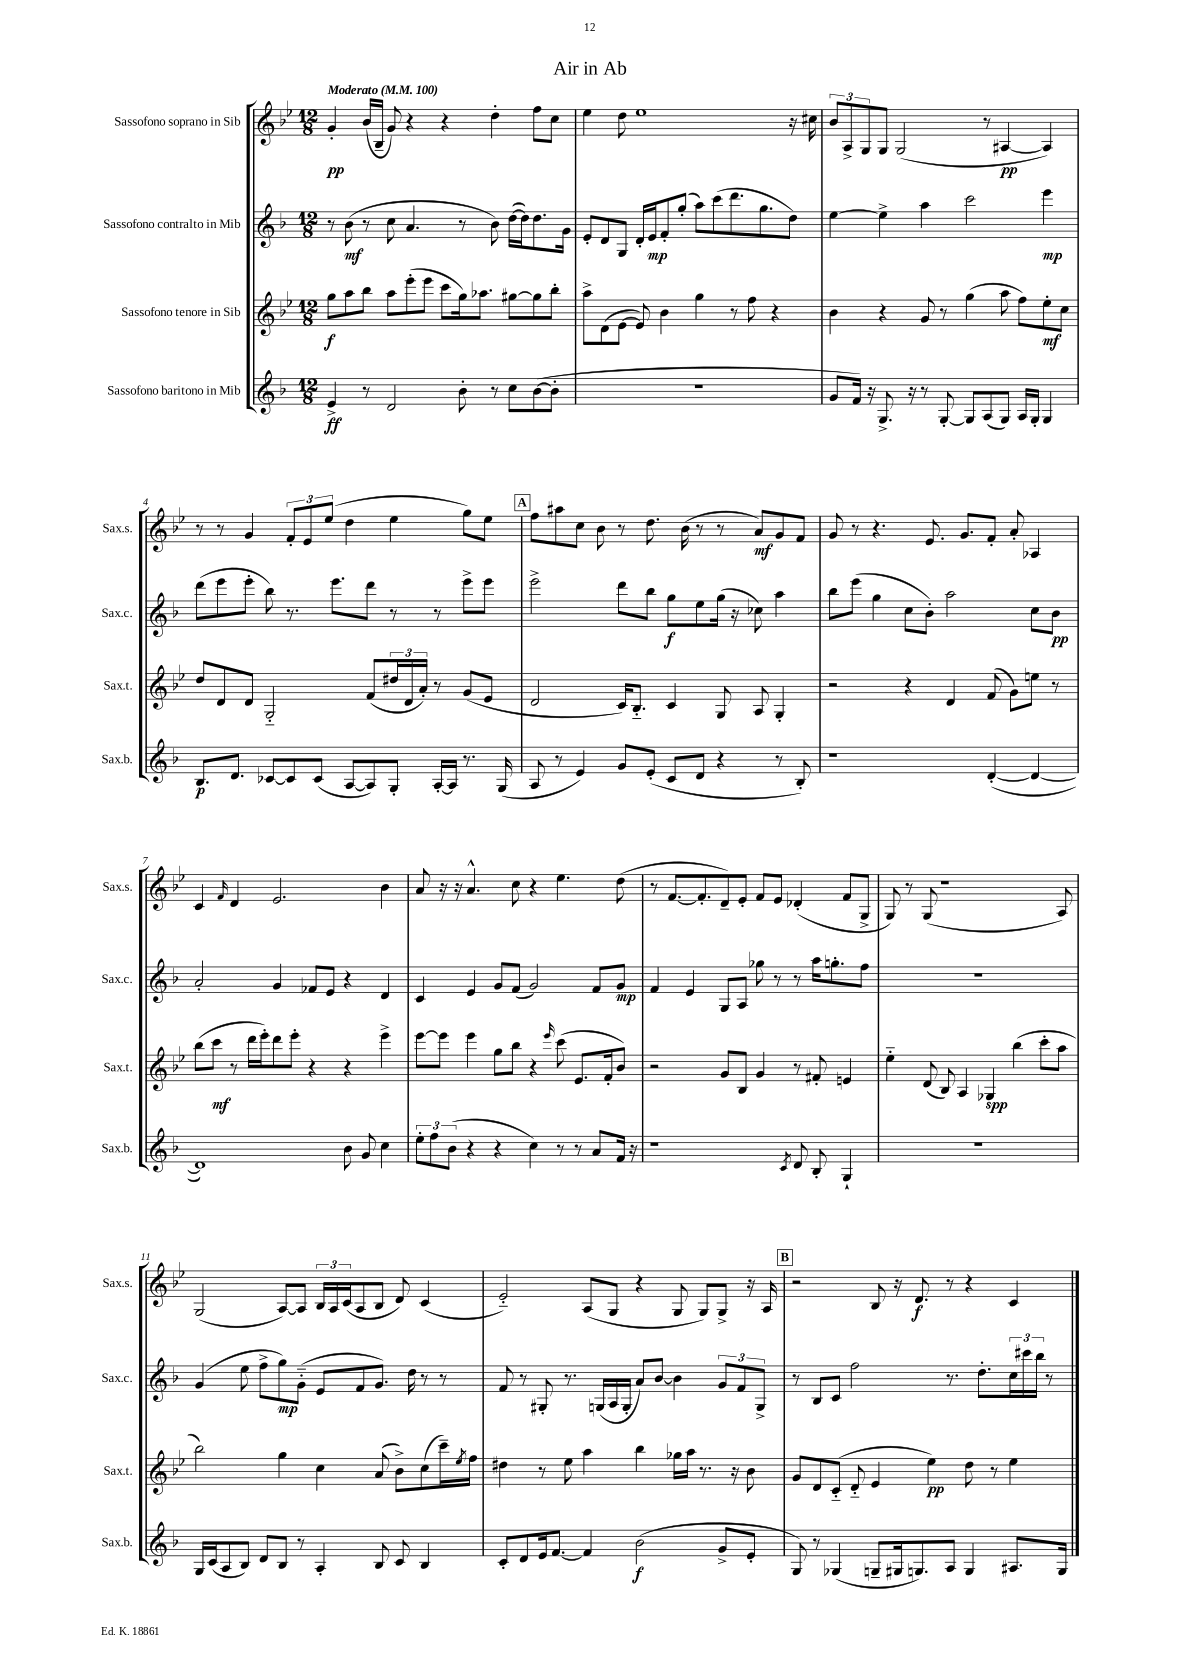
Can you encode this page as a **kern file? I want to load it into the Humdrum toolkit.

**kern	**dynam	**kern	**dynam	**kern	**dynam	**kern	**dynam
*part4	*part4	*part3	*part3	*part2	*part2	*part1	*part1
*staff4	*staff4	*staff3	*staff3	*staff2	*staff2	*staff1	*staff1
*I"Sassofono baritono in Mib	*	*I"Sassofono tenore in Sib	*	*I"Sassofono contralto in Mib	*	*I"Sassofono soprano in Sib	*
*I'Sax.b.	*	*I'Sax.t.	*	*I'Sax.c.	*	*I'Sax.s.	*
*clefG2	*	*clefG2	*	*clefG2	*	*clefG2	*
*k[b-]	*	*k[b-e-]	*	*k[b-]	*	*k[b-e-]	*
*M12/8	*	*M12/8	*	*M12/8	*	*M12/8	*
*MM100	*	*MM100	*	*MM100	*	*MM100	*
=1	=1	=1	=1	=1	=1	=1	=1
!	!	!	!	!	!	!LO:TX:a:B:t=Moderato	!
4e^/	ff	8gg\L	f	8r	.	4g'/	pp
.	.	8aa\	.	(8b-\	mf	.	.
8r	.	8bb-\J	.	8r	.	(16b-/LL	.
.	.	.	.	.	.	16B-~/JJ	.
2d/	.	8aa\L	.	8cc\	.	8g/)	.
.	.	(8eee-'\	.	4.a/	.	4r	.
.	.	8eee-\J	.	.	.	.	.
.	.	8ccc\L	.	.	.	4r	.
8b-'\	.	16gg\k)	.	8r	.	.	.
.	.	8.aa-X\J	.	.	.	.	.
8r	.	.	.	8b-\)	.	4dd'\	.
8cc\L	.	[8gg#X\L	.	([16dd\LL	.	.	.
.	.	.	.	16dd\J])	.	.	.
([8b-\	.	8gg#\]	.	8.dd\	.	8ff\L	.
8b-'\J]	.	8bb-'\J	.	.	.	8cc\J	.
.	.	.	.	16g\Jk	.	.	.
=2	=2	=2	=2	=2	=2	=2	=2
1.r	.	8aa^\L	.	8e'/L	.	4ee-\	.
.	.	(8d\	.	8d/	.	.	.
.	.	[8e-\J	.	8G/J	.	8dd\	.
.	.	8e-/])	.	16d'/LL	.	1ee-	.
.	.	.	.	16e/J	mp	.	.
.	.	4b-\	.	8f'/	.	.	.
.	.	.	.	(8gg'/J	.	.	.
.	.	4gg\	.	8aa\L)	.	.	.
.	.	.	.	(8ccc\	.	.	.
.	.	8r	.	8.ddd\	.	.	.
.	.	8ff\	.	.	.	.	.
.	.	.	.	8.gg\	.	.	.
.	.	4r	.	.	.	.	.
.	.	.	.	8dd\J)	.	16r	.
.	.	.	.	.	.	16cc#X\	.
=3	=3	=3	=3	=3	=3	=3	=3
8g/L	.	4b-\	.	[4ee\	.	12b-/L	.
.	.	.	.	.	.	12A^/	.
16f/Jk)	.	.	.	.	.	.	.
.	.	.	.	.	.	12G/	.
16r	.	.	.	.	.	.	.
8.G^/	.	4r	.	4ee^\]	.	8G/J	.
.	.	.	.	.	.	(2G/	.
16r	.	.	.	.	.	.	.
8r	.	8g/	.	4aa\	.	.	.
[8G'/	.	8r	.	.	.	.	.
8G/L]	.	(4gg\	.	2ccc\	.	.	.
(8A/	.	.	.	.	.	8r	.
8G/J)	.	8aa\	.	.	.	[4A#X/	pp
16A/LL	.	8ff\L)	.	.	.	.	.
16G'/JJ	.	.	.	.	.	.	.
4G/	.	8ee-'\	mf	4eee\	mp	4A#/])	.
.	.	8cc\J	.	.	.	.	.
!!LO:LB:g=z
=4	=4	=4	=4	=4	=4	=4	=4
8.B-/L	p	8dd/L	.	(8ddd\L	.	8r	.
.	.	8d/	.	8eee\	.	8r	.
8.d/J	.	.	.	.	.	.	.
.	.	8d/J	.	8eee'\J	.	4g/	.
[8c-X/L	.	2G/	.	8bb-\)	.	.	.
8c-/]	.	.	.	8.r	.	12f'/L	.
.	.	.	.	.	.	12e-/	.
(8c-/J	.	.	.	.	.	.	.
.	.	.	.	.	.	(12ee-/J	.
.	.	.	.	8.eee\L	.	.	.
[8A/L	.	.	.	.	.	4dd\	.
8A/])	.	(8f/L	.	8ddd\J	.	.	.
8G'/J	.	24dd#X/L	.	8r	.	4ee-\	.
.	.	24d/	.	.	.	.	.
.	.	24a'/JJ)	.	.	.	.	.
[16A'/LL	.	8r	.	8r	.	.	.
16A/JJ]	.	.	.	.	.	.	.
8.r	.	(8g/L	.	8eee^\L	.	8gg\L)	.
.	.	8e-/J	.	8eee\J	.	8ee-\J	.
(16G/	.	.	.	.	.	.	.
!!LO:REH:place=s1:t=A
=5	=5	=5	=5	=5	=5	=5	=5
8A/	.	2d/	.	2eee^\	.	8ff\L	.
8r	.	.	.	.	.	8aa#X\	.
4e/)	.	.	.	.	.	8cc\J	.
.	.	.	.	.	.	8b-\	.
8g/L	.	16c/KL)	.	8ddd\L	.	8r	.
.	.	8.B-/J	.	.	.	.	.
(8e'/J	.	.	.	8bb-\J	.	8.dd\	.
8c/L	.	4c/	.	8gg\L	f	.	.
.	.	.	.	.	.	(16b-\	.
8d/J	.	.	.	8ee\	.	8r	.
4r	.	8G/	.	(16gg\Jk	.	8r	.
.	.	.	.	16r	.	.	.
.	.	8A/	.	8cc-X\)	.	8a/L)	mf
8r	.	4G'/	.	4aa\	.	8g/	.
8B-'/)	.	.	.	.	.	8f/J	.
=6	=6	=6	=6	=6	=6	=6	=6
1r	.	2r	.	8bb-\L	.	8g/	.
.	.	.	.	(8eee\J	.	8r	.
.	.	.	.	4gg\	.	4.r	.
.	.	4r	.	8cc\L	.	.	.
.	.	.	.	8b-'\J)	.	8.e-/	.
.	.	4d/	.	2aa\	.	.	.
.	.	.	.	.	.	8.g/L	.
([4d'/	.	(8f/	.	.	.	8f'/J	.
.	.	8g\L)	.	.	.	8a'/	.
4d/_	.	8een\J	.	8cc\L	.	4A-X/	.
.	.	8r	.	8b-\J	pp	.	.
!!LO:LB:g=z
=7	=7	=7	=7	=7	=7	=7	=7
1d])	.	(8bb-\L	.	2a'/	.	4c/	.
.	.	8ccc\J	mf	.	.	.	.
.	.	.	.	.	.	16qqf/	.
.	.	8r	.	.	.	4d/	.
.	.	16ddd\LL	.	.	.	.	.
.	.	16eee-'\J)	.	.	.	.	.
.	.	8ddd\	.	4g/	.	2.e-/	.
.	.	8eee-'\J	.	.	.	.	.
.	.	4r	.	8f-X/L	.	.	.
.	.	.	.	8e/J	.	.	.
8b-\	.	4r	.	4r	.	.	.
8g/	.	.	.	.	.	.	.
4cc\	.	4eee-^\	.	4d/	.	4b-\	.
=8	=8	=8	=8	=8	=8	=8	=8
12ee'\L	.	[8eee-\L	.	4c/	.	8a/	.
12ff\	.	.	.	.	.	.	.
.	.	8eee-\J]	.	.	.	16r	.
(12b-\J	.	.	.	.	.	.	.
.	.	.	.	.	.	16r	.
4r	.	4eee-\	.	4e/	.	4.a^^/	.
4r	.	8gg\L	.	8g/L	.	.	.
.	.	8bb-\J	.	(8f/J	.	8cc\	.
4cc\)	.	4r	.	2g/)	.	4r	.
.	.	16qqeee-/	.	.	.	.	.
8r	.	(8ccc\	.	.	.	4.ee-\	.
8r	.	8.e-/L	.	.	.	.	.
8a/L	.	.	.	8f/L	.	.	.
.	.	16f'/k	.	.	.	.	.
16f/Jk	.	8b-/J)	.	8g/J	mp	(8dd\	.
16r	.	.	.	.	.	.	.
=9	=9	=9	=9	=9	=9	=9	=9
1r	.	2r	.	4f/	.	8r	.
.	.	.	.	.	.	[8.f/L	.
.	.	.	.	4e/	.	.	.
.	.	.	.	.	.	8.f'/]	.
.	.	8g/L	.	8G/L	.	8d~/)	.
.	.	8B-/J	.	8A/J	.	8e-'/J	.
.	.	4g/	.	8gg-X\	.	8f/L	.
.	.	.	.	8r	.	8e-/J	.
8qc/	.	.	.	.	.	.	.
8d/	.	8r	.	8r	.	(4d-X'/	.
8B-'/	.	8f#X'/	.	16aa\KL	.	.	.
.	.	.	.	8.ggn'\	.	.	.
4G`/	.	4en/	.	.	.	8f/L	.
.	.	.	.	8ff\J	.	8G^/J	.
=10	=10	=10	=10	=10	=10	=10	=10
1.r	.	4ee-\	.	1.r	.	8G/)	.
.	.	.	.	.	.	8r	.
.	.	(8d/	.	.	.	(8G/	.
.	.	8B-/)	.	.	.	1r	.
.	.	4A/	.	.	.	.	.
.	.	4G-X/	spp	.	.	.	.
.	.	(4bb-\	.	.	.	.	.
.	.	8ccc'\L	.	.	.	.	.
.	.	8aa\J	.	.	.	8A/)	.
!!LO:LB:g=z
=11	=11	=11	=11	=11	=11	=11	=11
16G/LL	.	2bb-\)	.	(4g/	.	(2G/	.
(16c/J	.	.	.	.	.	.	.
8A/	.	.	.	.	.	.	.
8B-/J)	.	.	.	8ee\	.	.	.
8d/L	.	.	.	8ff^\L	.	.	.
8B-/J	.	4gg\	.	8gg\)	mp	[8A/L)	.
8r	.	.	.	(8g\J	.	8A/J]	.
4A'/	.	4cc\	.	8e/L	.	24B-/LL	.
.	.	.	.	.	.	24A/	.
.	.	.	.	.	.	(24c/J	.
.	.	.	.	8f/	.	8A/	.
8B-/	.	(8a/	.	8.g/J)	.	8B-/J	.
8c/	.	8b-^\L)	.	.	.	8d/)	.
.	.	.	.	16dd\	.	.	.
4B-/	.	(8cc\	.	8r	.	(4c/	.
.	.	16ccc~\L)	.	8r	.	.	.
.	.	8qee-/	.	.	.	.	.
.	.	16ff\JJ	.	.	.	.	.
=12	=12	=12	=12	=12	=12	=12	=12
8c'/L	.	4dd#X\	.	8f/	.	2e-/)	.
8d/	.	.	.	8r	.	.	.
16e/k	.	8r	.	8G#X'/	.	.	.
[8.f/J	.	.	.	.	.	.	.
.	.	8ee-\	.	8.r	.	.	.
4f/]	.	4aa\	.	.	.	(8A/L	.
.	.	.	.	(16Gn/LL	.	.	.
.	.	.	.	16A/	.	8G/J	.
.	.	.	.	16G'/JJ	.	.	.
(2b-\	f	4bb-\	.	8a/L)	.	4r	.
.	.	.	.	[8b-/J	.	.	.
.	.	16gg-X\LL	.	4b-\]	.	8G/	.
.	.	16aa\JJ	.	.	.	.	.
.	.	8.r	.	.	.	8G/L)	.
8g^/L	.	.	.	12g/L	.	8G^/J	.
.	.	16r	.	.	.	.	.
.	.	.	.	12f/	.	.	.
8e'/J	.	8b-\	.	.	.	16r	.
.	.	.	.	12G^/J	.	.	.
.	.	.	.	.	.	16A/	.
!!LO:REH:place=s1:t=B
=13	=13	=13	=13	=13	=13	=13	=13
8G/)	.	8g/L	.	8r	.	2r	.
8r	.	8d/	.	8B-/L	.	.	.
(4G-X/	.	(8c/J	.	8c/J	.	.	.
.	.	8d/	.	2ff\	.	.	.
8Gn~/L	.	4e-/	.	.	.	8B-/	.
16G#X/k	.	.	.	.	.	16r	.
8.Gn/)	.	.	.	.	.	8.d/	f
.	.	4ee-\)	pp	.	.	.	.
8A/J	.	.	.	8.r	.	8r	.
4G/	.	8dd\	.	.	.	4r	.
.	.	.	.	8.dd'\L	.	.	.
.	.	8r	.	.	.	.	.
8.A#X/L	.	4ee-\	.	24cc\L	.	4c/	.
.	.	.	.	24ccc#X\	.	.	.
.	.	.	.	24bb-\JJ	.	.	.
.	.	.	.	8r	.	.	.
16G/Jk	.	.	.	.	.	.	.
==	==	==	==	==	==	==	==
*-	*-	*-	*-	*-	*-	*-	*-
